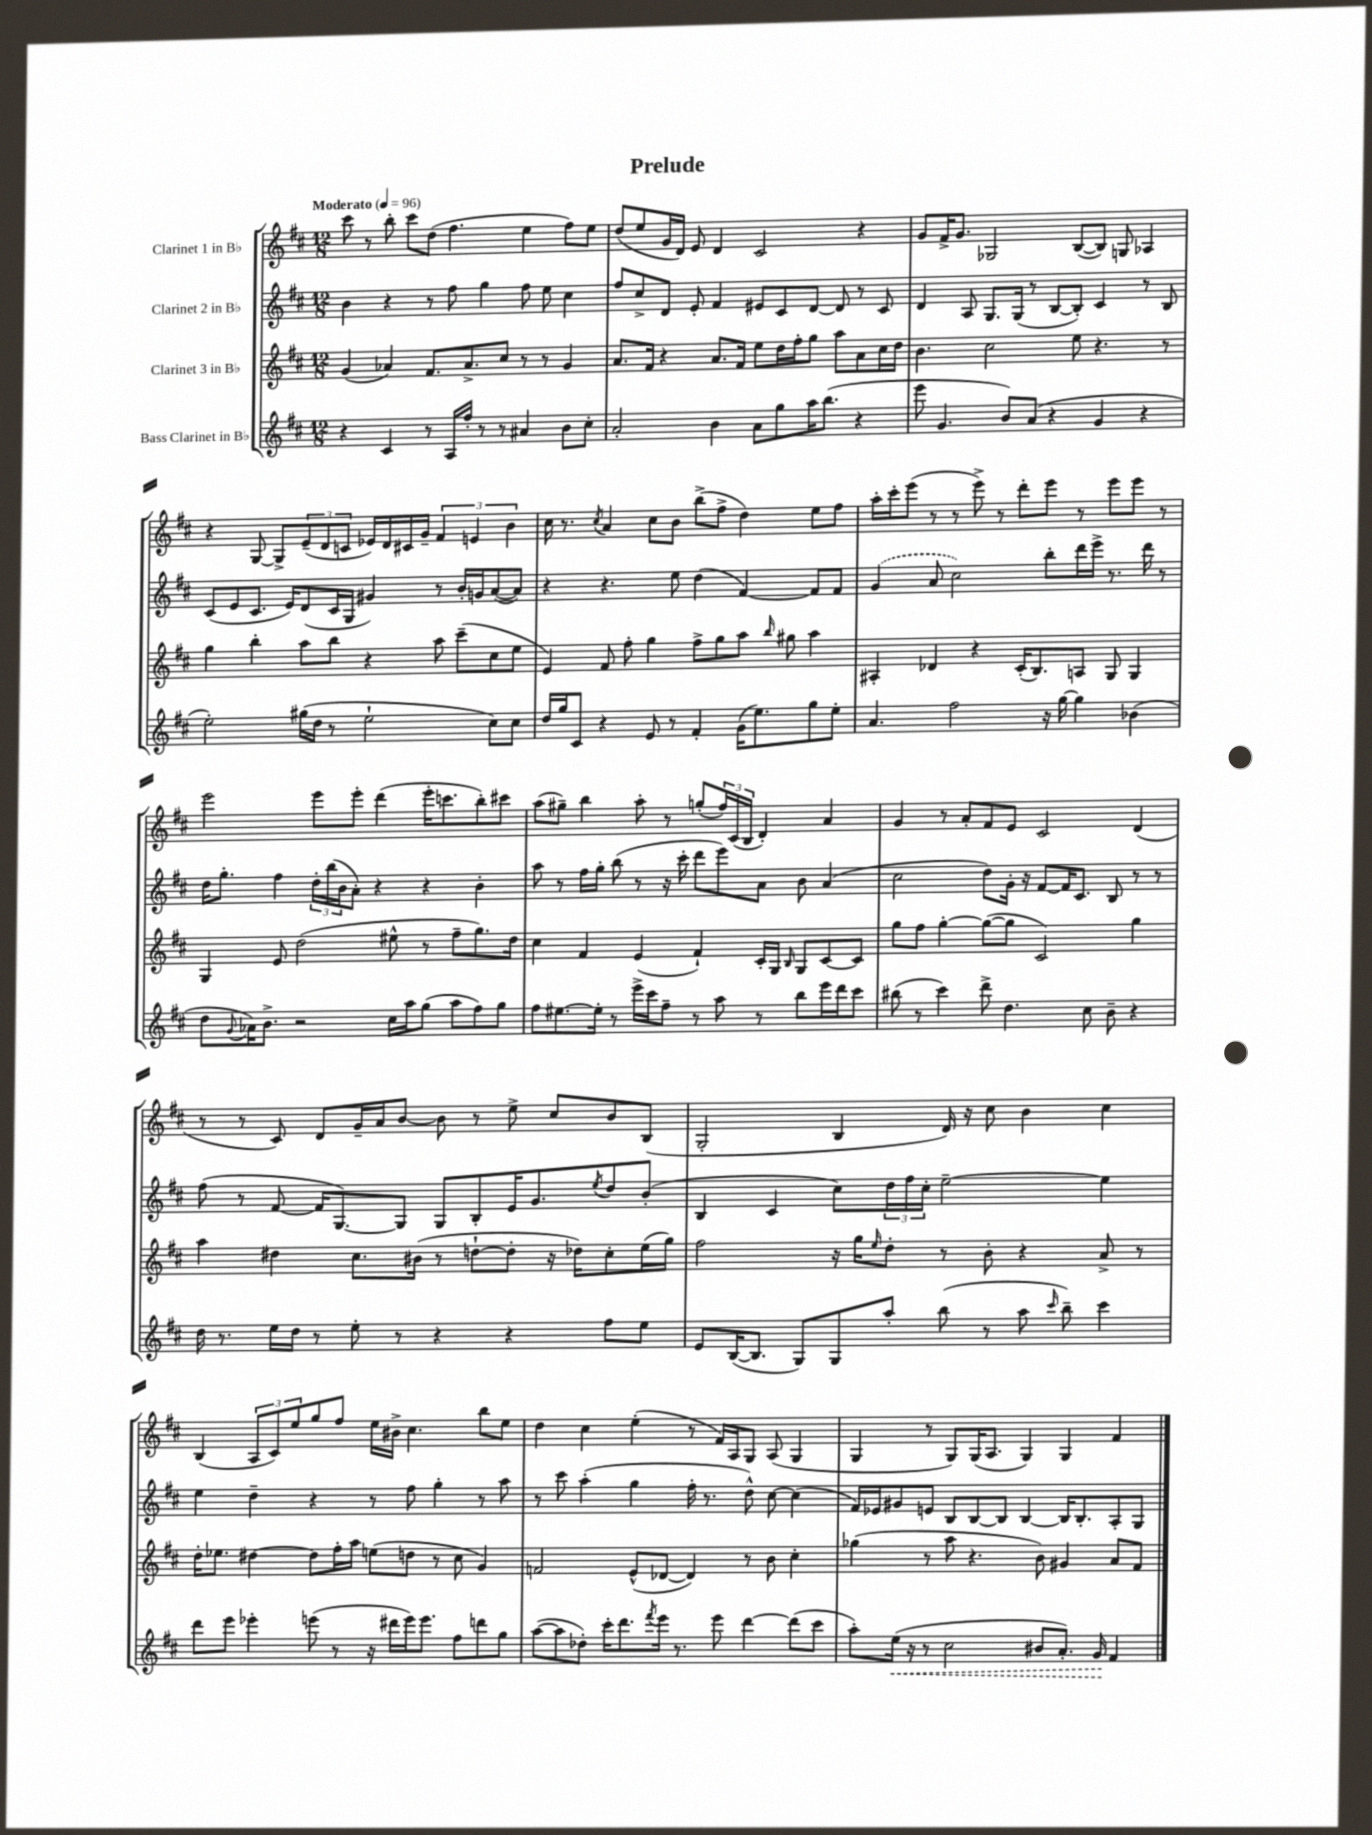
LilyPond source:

\header { title = "Prelude" }
<<
\new StaffGroup <<
\new Staff = "s0" \with { instrumentName = "Clarinet 1 in Bb" } {
    \clef treble \key d \major \numericTimeSignature \time 12/8 \tempo "Moderato" 4 = 96
    cis'''8 r8 b''8-. cis'''8 d''8( fis''4. e''4 fis''8) e''8 |
    d''8( e''8 g'16 d'16) e'8 d'4 cis'2 r4 |
    g'8 fis'16-> g'8. ges2 b8~( b8) g8 aes4 |
    r4 g8~ g8-> \tuplet 3/2 { e'8--( d'8 c'8 } ees'16) d'16 cis'16 g'16-- \tuplet 3/2 { fis'4 e'4 b'4 } |
    cis''16 r8. \acciaccatura { cis''8 } a'4 cis''8 b'8 b''8->( fis''8-> d''4) e''8 fis''8 |
    a''16-. cis'''16-. e'''8( r8 r8 e'''8->) r8 d'''8-. e'''8 r8 e'''8 e'''8 r8 |
    e'''2 e'''8 e'''8-. d'''4( e'''16-. c'''8. b''8-.) cis'''8 |
    a''8( gis''8--) b''4 a''8-. r8 g''8-.( \tuplet 3/2 { fis''16) cis'16( b16 } d'4-.) a'4 |
    g'4 r8 a'8-. fis'8 e'8 cis'2 d'4( |
    r8 r8 cis'8) d'8 g'16-- a'16 b'8~ b'8 r8 e''8-> cis''8 b'8 b8( |
    g2-. b4 d'16) r16 cis''8 b'4 cis''4 |
    b4( \tuplet 3/2 { a8 cis'8) e''8 } g''8 fis''8 e''16 bis'16-> cis''4. b''8 e''8 |
    d''4 cis''4 e''4-.( r8 fis'16) a16 g8 a8( g4 |
    g4 r8 g8) g16( a8. g4) g4 fis'4 \bar "|." |
}
\new Staff = "s1" \with { instrumentName = "Clarinet 2 in Bb" } {
    \clef treble \key d \major \numericTimeSignature \time 12/8
    b'4 r4 r8 fis''8 g''4 fis''8 e''8 cis''4 |
    fis''8 cis''8-> d'8 e'8-. fis'4 eis'8 cis'8 d'8~ d'8 r8 cis'8 |
    d'4 a8 g8. g16( r8 b8~ b8-.) cis'4 r8 b8 |
    cis'8( e'8 cis'8. e'16) d'8( cis'16 g16 gis'4) r8 b'16-. g'16 a'8~( a'8) |
    r4 r4. e''8 d''4( fis'4~) fis'8 fis'8 |
    \once \slurDashed g'4( a'8 cis''2) b''8-. d'''16 e'''16-> r8. d'''16 r8 |
    d''16 g''8.-. fis''4 \tuplet 3/2 { d''16-. b''16( b'16 } a'8-.) r4 r4 b'4-. |
    a''8 r8 fis''16 g''16-. b''8( r8 r16 cis'''16-. d'''8 e'''8) a'8 b'8 a'4( |
    cis''2 d''8) g'16-. r16 fis'8~ fis'16 cis'8. b8 r8 r8 |
    fis''8( r8 fis'8~ fis'16 g8.~) g8 g8 b8-. e'16 g'8. \acciaccatura { e''8 } d''8 b'8-.( |
    b4 cis'4 cis''8) \tuplet 3/2 { d''16 fis''16 cis''16-. } e''2~-- e''4 |
    e''4 d''4-- r4 r8 fis''8 g''4-. r8 a''8 |
    r8 cis'''8 a''4-.( g''4 fis''16-. r8. d''8-^) cis''8~ cis''4( |
    fis'16) ees'16 gis'8 e'8 b8 b8~ b8 b4~ b16 b8.-. a8-. g8 \bar "|." |
}
\new Staff = "s2" \with { instrumentName = "Clarinet 3 in Bb" } {
    \clef treble \key d \major \numericTimeSignature \time 12/8
    g'4( aes'4) fis'8. aes'8.-> cis''8 r8 r8 g'4 |
    a'8. fis'16 r4 a'8. fis'16 e''8 d''16 fis''16-. g''8 a''8 a'8 cis''16 d''16 |
    b'4. cis''2 e''8 r4. r8 |
    g''4 b''4-. a''8 b''8 r4 a''8 cis'''8--( cis''8 e''8 |
    e'4) fis'8 fis''8-. g''4 fis''8-> g''8 a''8 \grace { b''16 } gis''8 a''4 |
    ais4-. des'4 r4 cis'16-.( b8.) a8 g8 g4 |
    g4 e'8 d''2( eis''8-^ r8 fis''8-- g''8.) d''16 |
    cis''4 fis'4 e'4( fis'4-!) cis'16-. g16 \grace { b16 } g8 cis'8~ cis'8 |
    g''8 fis''8 g''4~-. g''8~( g''8 cis'2) g''4 |
    a''4 dis''4 cis''8. bis'16( r8 d''8~-! d''8-. r16 des''16) cis''8-. e''16( g''16) |
    fis''2 r16 g''16 \grace { e''16 } d''8-. r8 b'8-. r4 a'8-> r8 |
    d''16-. ees''8. dis''4~ dis''8 fis''16-. a''16 e''8( d''8 r8 cis''8 g'4) |
    f'2 e'8-^( des'8~ des'4) r8 b'8 cis''4-. |
    ges''4( r8 a''8 r4. b'8) gis'4 a'8 fis'8 \bar "|." |
}
\new Staff = "s3" \with { instrumentName = "Bass Clarinet in Bb" } {
    \clef treble \key d \major \numericTimeSignature \time 12/8
    r4 cis'4 r8 a16 fis''16-. r8 r8 ais'4 b'8 cis''8-. |
    a'2-. b'4 a'8 g''8 a''16 b''8.( r4 |
    e'''8 g'4. b'8) a'8( r4 g'4 r4 |
    e''2-.) gis''16( d''16 r8 e''2-! cis''8) cis''8 |
    d''16 g''16 cis'8 r4 e'8 r8 fis'4-. g'16( e''8.) g''8 e''8-. |
    a'4. fis''2 r16 g''16~ g''4 bes'4( |
    d''8 \appoggiatura { g'8 } aes'16) b'8.-> r2 cis''16 a''16 g''8( a''8 fis''8) g''8 |
    fis''8 eis''8.~ eis''16-. r8 e'''16-> cis'''16 fis''8-- r8 a''8 r8 b''8 e'''16 d'''16 cis'''8 |
    bis''8( r8 cis'''4) d'''8-> d''4. cis''8 b'8-- r4 |
    d''16 r8. e''16 d''16 r8 e''8-. r8 r4 r4 fis''8 e''8 |
    e'8 b16~( b8. g8) g8 a''8-. b''8( r8 a''8 \grace { cis'''16 } b''8--) cis'''4 |
    d'''8 e'''8 ees'''4-. e'''8( r8 r16 dis'''16 e'''16) e'''8. fis''8 d'''8 g''8 |
    a''8~( a''8 des''8-.) cis'''16-. d'''8. \acciaccatura { fis'''8 } e'''16 r8. e'''8 d'''4~ d'''8( cis'''8 |
    a''8-.) \once \override Hairpin.style = #'dashed-line e''16\<( r16 r8 cis''2 bis'8 a'8.-.) g'16\! fis'4 \bar "|." |
}
>>
>>
\layout { \context { \Score \remove "Bar_number_engraver" } }
